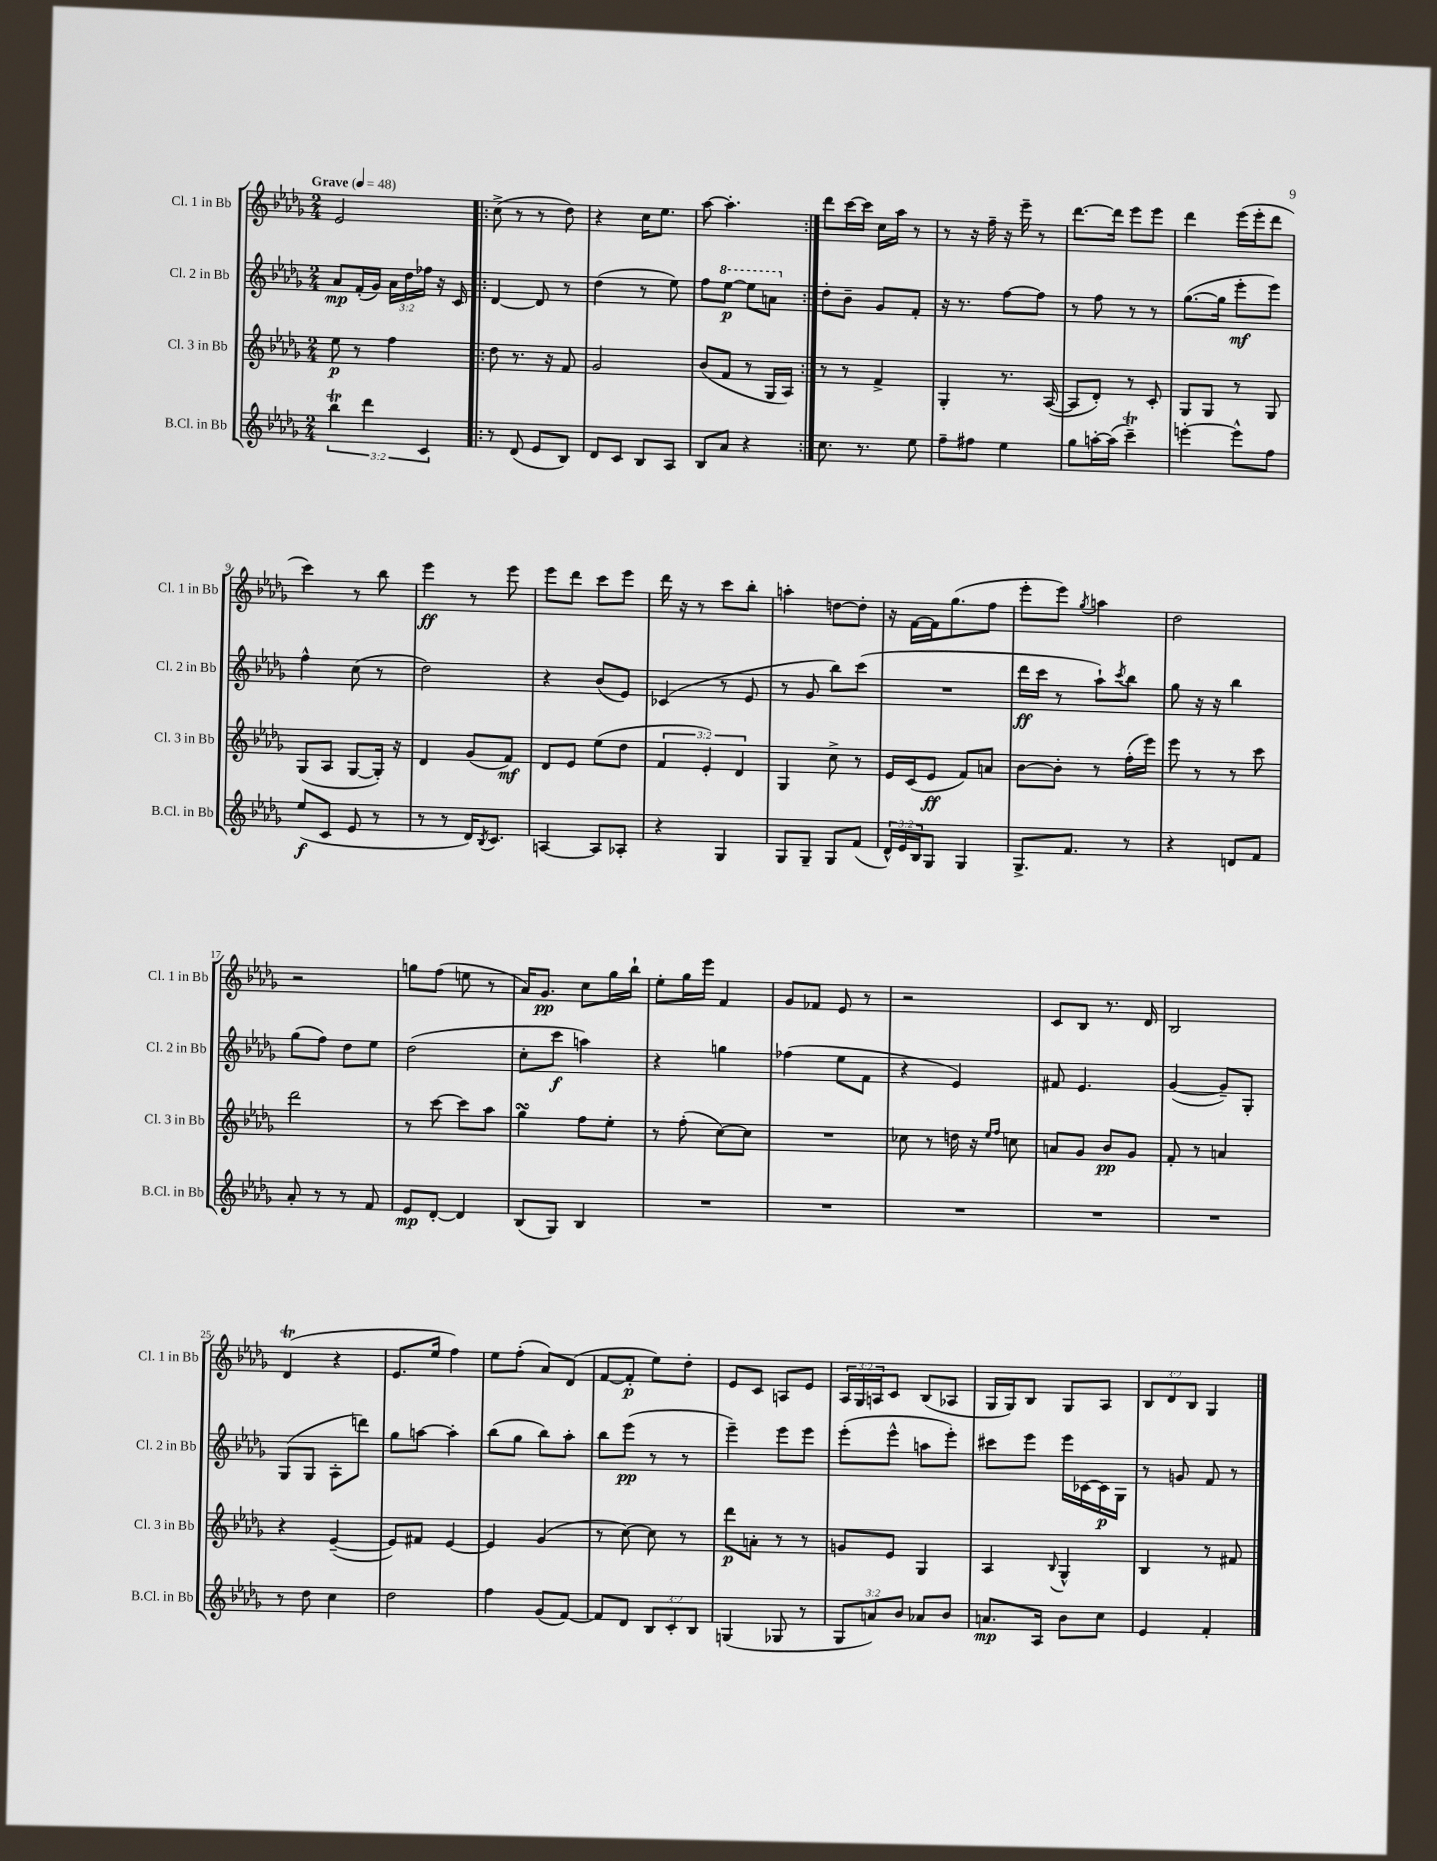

**kern	**kern	**kern	**kern
*staff4	*staff3	*staff2	*staff1
*clefG2	*clefG2	*clefG2	*clefG2
*k[b-e-a-d-g-]	*k[b-e-a-d-g-]	*k[b-e-a-d-g-]	*k[b-e-a-d-g-]
*M2/4	*M2/4	*M2/4	*M2/4
*MM48	*MM48	*MM48	*MM48
6bb-	8ee-	8a-	2e-
.	8r	(16f'	.
6ddd-	.	.	.
.	.	16g-)	.
.	4ff	24a-	.
.	.	24dd-	.
6c	.	24ff-	.
.	.	16r	.
.	.	16c	.
=!|:	=!|:	=!|:	=!|:
8r	8dd-	[4d-	(8cc^
(8d-	8.r	.	8r
8e-	.	8d-]	8r
.	16r	.	.
8B-)	8f	8r	8dd-)
=	=	=	=
8d-	2g-	(4dd-	4r
8c	.	.	.
8B-	.	8r	16cc
.	.	.	8.ee-
8A-	.	8ee-)	.
=	=	=	=
8B-	(8b-	8ff	[8aa-
8a-	8f	[8eee-	4.aa-']
4r	8r	8eee-]	.
.	16G-	8aa	.
.	16A-)	.	.
=:|!	=:|!	=:|!	=:|!
8.cc	8r	8dd-'	8ddd-
.	8r	8b-~	[16ccc
8.r	.	.	16ccc]
.	4f^	8g-	16cc
.	.	.	16aa-
8ee-	.	8f'	8r
=	=	=	=
8ff~	4G-'	16r	8r
.	.	8.r	.
8ff#	.	.	16r
.	.	.	16ff~
4ee-	8.r	[8ff	16r
.	.	.	16eee-~
.	.	8ff]	8r
.	([16A-	.	.
=	=	=	=
8gg-	8A-]	8r	[8.ddd-
[16aa'	8d-')	8ff	.
(16aa]	.	.	16ddd-]
4ccc~)	8r	8r	8eee-
.	8c'	8r	8eee-
=	=	=	=
[4eee'	8G-	([8.gg-	4ddd-
.	8G-	.	.
.	.	16gg-]	.
8eee^^]	8r	8eee-'	(16eee-
.	.	.	16eee-'
8ff	8G-	8eee-)	8ddd-
=	=	=	=
(8ee-	(8G-	4ff^^	4ccc)
8c	8A-	.	.
8e-	[8G-	(8cc	8r
8r	16G-'])	8r	8bb-
.	16r	.	.
=	=	=	=
8r	4d-	2dd-)	4eee-
8r	.	.	.
16d-)	(8g-	.	8r
8qB-	.	.	.
8.c	.	.	.
.	8f)	.	8eee-
=	=	=	=
[4A	8d-	4r	8eee-
.	8e-	.	8ddd-
8A]	(8ee-	(8b-	8ccc
8A-'	8dd-	8e-)	8eee-
=	=	=	=
4r	6f	(4c-	16ddd-
.	.	.	16r
.	.	.	8r
.	6e-')	.	.
4G-	.	8r	8ccc
.	6d-	.	.
.	.	8e-	8bb-'
=	=	=	=
8G-	4G-	8r	4aa'
8G-~	.	8g-	.
8G-	8cc^	8bb-)	[8dd
(8f	8r	(8ccc	8dd']
=	=	=	=
24d-^^)	16e-	2r	16r
24e-	.	.	.
.	(16c	.	[16f
24B-	.	.	.
8G-	8e-	.	16f]
.	.	.	(8.gg-
4G-	8f)	.	.
.	8a	.	8ff
=	=	=	=
8.G-^	[8b-	16ddd-	8eee-'
.	.	16ccc	.
.	8b-']	8r	8eee-)
8.f	.	.	.
.	.	.	8qgg-
.	8r	8aa-`)	4aa
.	.	8qccc	.
8r	(16ff'	8bb-	.
.	16eee-)	.	.
=	=	=	=
4r	8eee-	8gg-	2dd-
.	8r	16r	.
.	.	16r	.
8d	8r	4bb-	.
8f	8ccc	.	.
=	=	=	=
8a-'	2ddd-	(8gg-	2r
8r	.	8ff)	.
8r	.	8dd-	.
8f	.	8ee-	.
=	=	=	=
8e-	8r	(2dd-	8gg
[8d-'	[8ccc	.	(8ff
4d-]	8ccc]	.	8ee
.	8aa-	.	8r
=	=	=	=
(8B-	4gg-	8cc'	16a-)
.	.	.	8.g-
8G-)	.	8ccc	.
4B-	8ff	4aa)	8cc
.	8ee-'	.	16gg-
.	.	.	16bb-`
=	=	=	=
2r	8r	4r	8ee-'
.	(8ff'	.	16gg-
.	.	.	16eee-
.	[8cc)	4gg	4f
.	8cc]	.	.
=	=	=	=
2r	2r	(4ff-	8g-
.	.	.	8f-
.	.	8ee-	8e-
.	.	8f	8r
=	=	=	=
2r	8cc-	4r	2r
.	8r	.	.
.	16dd	4e-)	.
.	16r	.	.
.	16qqee-	.	.
.	16qqff	.	.
.	8cc	.	.
=	=	=	=
2r	8a	8f#	8c
.	8g-	4.e-	8B-
.	8b-	.	8.r
.	8g-	.	.
.	.	.	16d-
=	=	=	=
2r	8f'	([4g-	2B-
.	8r	.	.
.	4a	8g-~])	.
.	.	8G-'	.
=	=	=	=
8r	4r	(8G-	(4d-
8dd-	.	8G-	.
4cc	([4e-~	8A-'	4r
.	.	8ddd)	.
=	=	=	=
2dd-	8e-])	8gg-	8.e-
.	8f#	[8aa	.
.	.	.	16ee-
.	[4e-	4aa']	4ff)
=	=	=	=
4ff	4e-]	(8bb-	8ee-
.	.	8gg-	(8ff'
(8g-	(4g-	8bb-)	8a-)
[8f)	.	8aa-'	(8d-
=	=	=	=
8f]	8r	8bb-	[8f
8d-	[8cc)	(8eee-	8f']
12B-	8cc]	8r	8ee-)
12c'	.	.	.
.	8r	8r	8dd-'
12B-	.	.	.
=	=	=	=
(4G	8ddd-	4eee-~)	8e-
.	8a'	.	8c
8G-	8r	8eee-	8A
8r	8r	8eee-	8e-
=	=	=	=
12G-	8g	(8eee-'	24A-
.	.	.	24G-
12a)	.	.	24A
.	8e-	8eee-^^	8c
12b-	.	.	.
8a-	4G-	8aa	(8B-
8b-	.	8eee-')	8A-
=	=	=	=
8.a	4A-	8ccc#	16G-
.	.	.	16G-)
.	.	8eee-	8B-
16A-	.	.	.
.	8qqB-	.	.
8b-	4G-^^	16eee-	8G-
.	.	[16c-	.
8cc	.	16c-]	8A-
.	.	16G-	.
=	=	=	=
4e-	4B-	8r	12B-
.	.	.	12d-
.	.	8g	.
.	.	.	12B-
4f'	8r	8f	4G-
.	8f#	8r	.
==	==	==	==
*-	*-	*-	*-
